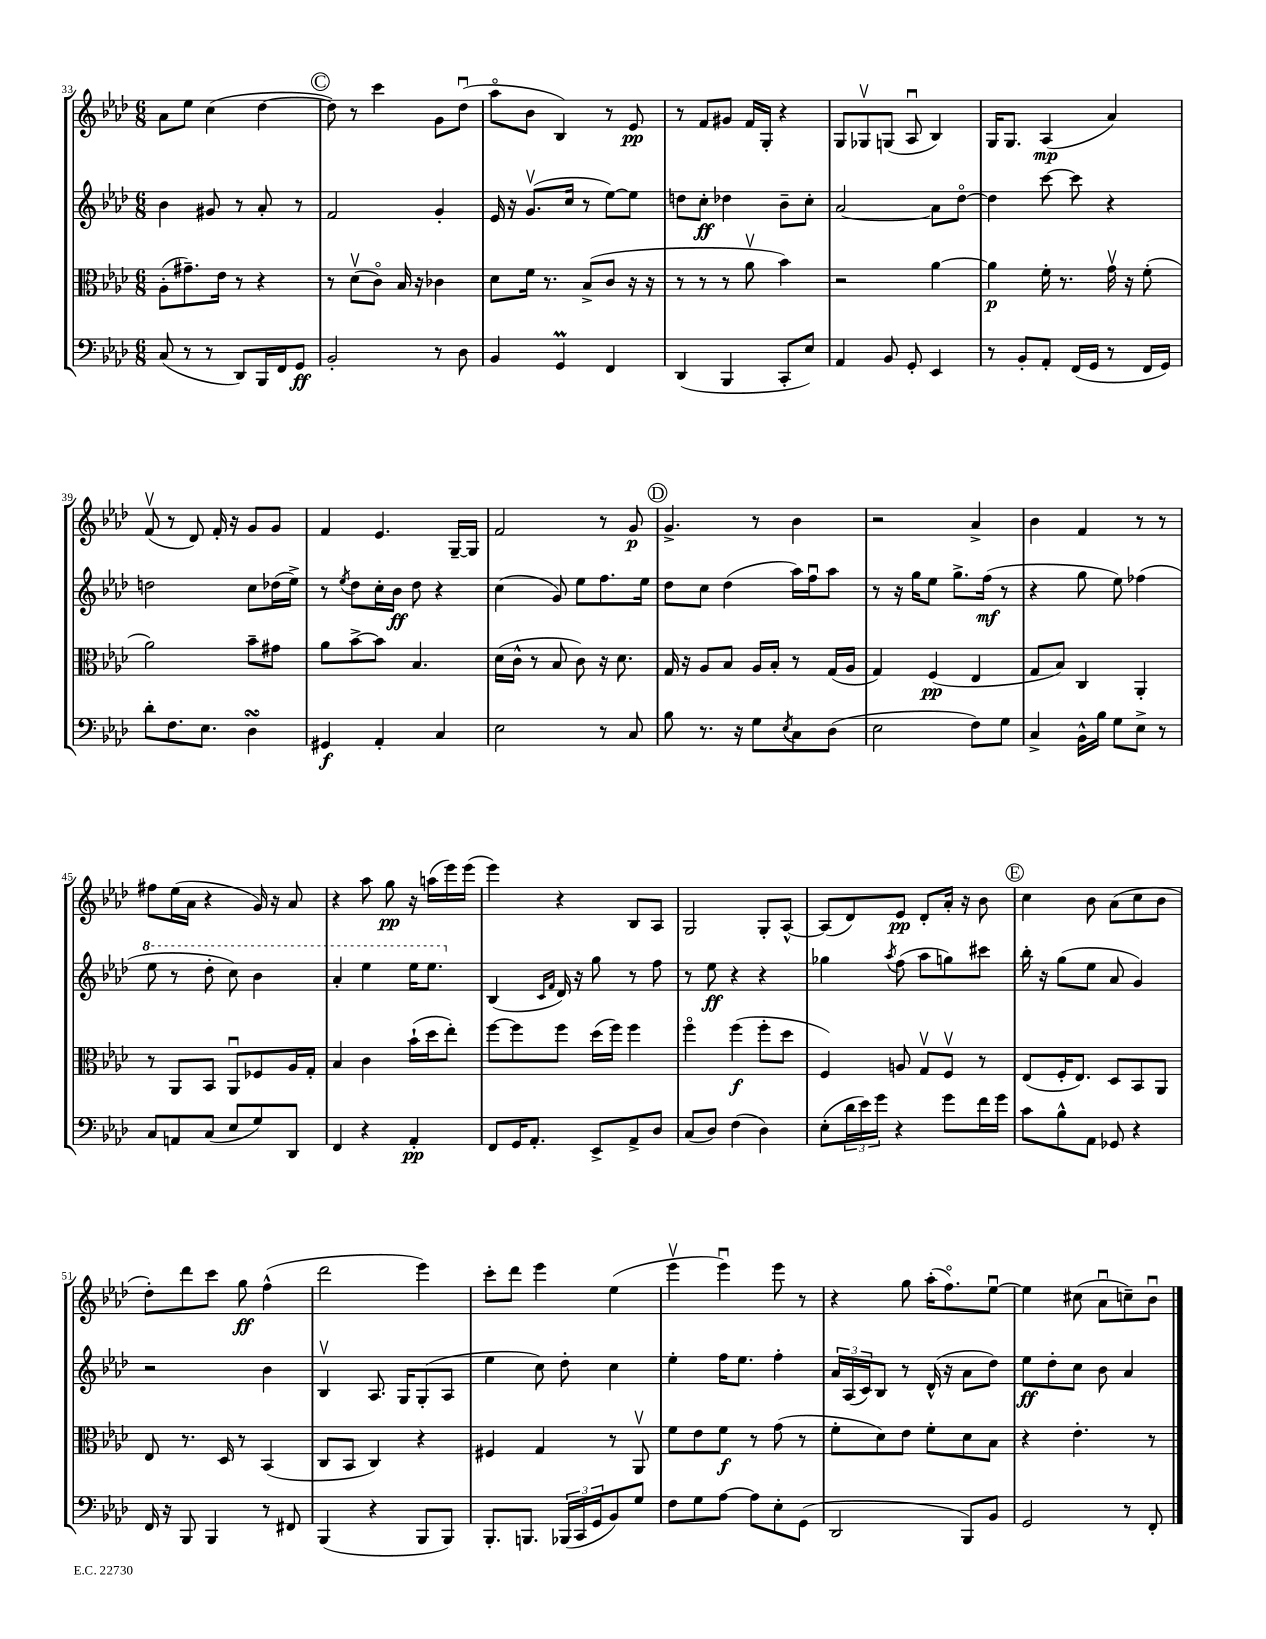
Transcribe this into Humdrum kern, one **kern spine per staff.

**kern	**kern	**kern	**kern
*staff4	*staff3	*staff2	*staff1
*clefF4	*clefC3	*clefG2	*clefG2
*k[b-e-a-d-]	*k[b-e-a-d-]	*k[b-e-a-d-]	*k[b-e-a-d-]
*M6/8	*M6/8	*M6/8	*M6/8
(8C/	(8A-'\L	4b-\	8a-\L
8r	8.g#~\)	.	8ee-\J
8r	.	8g#/	(4cc\
.	16e-\Jk	.	.
8DD-/L)	8r	8r	.
16BBB-/L	4r	8a-'/	[4dd-\
16FF/J	.	.	.
8GG/J	.	8r	.
=	=	=	=
2BB-'/	8r	2f/	8dd-\])
.	(8d-v\L	.	8r
.	8co\J)	.	4ccc\
.	16B-/	.	.
.	16r	.	.
8r	4c-\	4g'/	8g\L
8D-\	.	.	(8dd-u\J
=	=	=	=
4BB-/	8d-\L	16e-/	8aa-o\L
.	.	16r	.
.	16f\Jk	(8.gv/L	8b-\J
.	8.r	.	.
4GG/	.	.	4B-/)
.	.	16cc/Jk	.
.	(8B-^/L	8r	.
4FF/	8c/J	[8ee-\L)	8r
.	16r	8ee-\]J	8e-/
.	16r	.	.
=	=	=	=
(4DD-/	8r	8dd\L	8r
.	8r	8cc'\J	8f/L
4BBB-/	8r	4dd-\	8g#/J
.	8a-v\	.	16f/LL
.	.	.	16G'/JJ
8CC'/L	4b-\)	8b-~\L	4r
8E-/J)	.	8cc'\J	.
=	=	=	=
4AA-/	2r	[2a-/	8G/L
.	.	.	8G-v/
8BB-/	.	.	(8G/J
8GG'/	.	.	8A-u/
4EE-/	[4a-\	8a-\]L	4B-/)
.	.	[8dd-o\J	.
=	=	=	=
8r	4a-\]	4dd-\]	16G/LK
.	.	.	8.G/J
8BB-'/L	.	.	.
8AA-'/J	16f'\	[8ccc\	(4A-/
.	8.r	.	.
(16FF/LL	.	8ccc\]	.
16GG/JJ	.	.	.
8r	16gv\	4r	4a-/)
.	16r	.	.
16FF/LL	(8f'\	.	.
16GG/JJ)	.	.	.
=	=	=	=
8d-'\L	2a-\)	2dd\	(8fv/
8.F\	.	.	8r
.	.	.	8d-/)
8.E-\J	.	.	.
.	.	.	16f'/
.	.	.	16r
4D-\	8b-~\L	8cc\L	8g/L
.	8g#\J	(16dd-\L	8g/J
.	.	16ee-^\JJ)	.
=	=	=	=
4GG#/	8a-\L	8r	4f/
.	.	8qee-/	.
.	[8b-^\	8dd-\L	.
4AA-'/	8b-\]J	16cc'\L	4.e-/
.	.	16b-\JJ	.
.	4.B-/	8dd-\	.
4C/	.	4r	.
.	.	.	[16G~/LL
.	.	.	16G/]JJ
=	=	=	=
2E-\	(16d-\LL	(4cc\	2f/
.	16c^^\JJ	.	.
.	8r	.	.
.	8B-/	8g/)	.
.	8c\)	8ee-\L	.
8r	16r	8.ff\	8r
.	8.d-\	.	.
8C/	.	.	8g/
.	.	16ee-\Jk	.
=	=	=	=
8B-\	16G/	8dd-\L	4.g^/
.	16r	.	.
8.r	8A-/L	8cc\J	.
.	8B-/J	(4dd-\	.
16r	.	.	.
8G\L	16A-/LL	.	8r
.	16B-'/JJ	.	.
8qE-/	.	.	.
8C\	8r	16aa-\LL)	4b-\
.	.	16ffu\J	.
(8D-\J	(16G/LL	8aa-\J	.
.	16A-/JJ	.	.
=	=	=	=
2E-\	4G/)	8r	2r
.	.	16r	.
.	.	16gg\LK	.
.	(4F/	8ee-\J	.
.	.	8.gg^\L	.
8F\L)	4E-/	.	4a-^/
.	.	(16ff\Jk	.
8G\J	.	8r	.
=	=	=	=
4C^/	8G/L	4r	4b-\
.	8B-/J)	.	.
16BB-^^\LL	4C/	8gg\	4f/
16B-\JJ	.	.	.
8G\L	.	8ee-\)	.
8E-^\J	4AA-'/	(4ff-\	8r
8r	.	.	8r
=	=	=	=
8C/L	8r	8eee-\	8ff#\L
8AA/	8AA-/L	8r	(16ee-\L
.	.	.	16a-\JJ
(8C/J	8BB-/J	8ddd-'\	4r
8E-/L	8AA-u/L	8ccc\)	.
8G/)	8F-/	4bb-\	16g/)
.	.	.	16r
8DD-/J	16A-/L	.	8a-/
.	16G'/JJ	.	.
=	=	=	=
4FF/	4B-/	4aa-'/	4r
4r	4c\	4eee-\	8aa-\
.	.	.	8gg\
4AA-'/	(16b-`\LL	16eee-\LK	16r
.	16dd-\J	8.eee-\J	(16aa\LL
.	8ee-'\J)	.	16eee-\)
.	.	.	(16eee-\JJ
=	=	=	=
8FF/L	[8ff\L	(4B-/	4eee-\)
16GG/K	8ff\]	.	.
8.AA-'/J	.	.	.
.	.	16qqc/LL	.
.	.	16qqf/JJ	.
.	8ff\J	16d-/)	4r
.	.	16r	.
8EE-^/L	(16dd-\LL	8gg\	.
.	16ff\JJ)	.	.
8AA-^/	4ff\	8r	8B-/L
8D-/J	.	8ff\	8A-/J
=	=	=	=
(8C/L	4ffo\	8r	2G/
8D-/J)	.	8ee-\	.
(4F\	(4ff\	4r	.
4D-\)	8ff'\L	4r	8G'/L
.	8dd-\J	.	[8A-^^/J
=	=	=	=
(8E-'\L	4F/)	4gg-\	(8A-/]L
24d-\L	.	.	8d-/)
24e-\)	.	.	.
24g\JJ	.	.	.
.	.	8qaa-/	.
4r	8A/	(8ff\	8e-/J
.	8Gv/L	8aa-\L	8d-'/L
8g\L	8Fv/J	8gg\)	16a-'/Jk
.	.	.	16r
16f\L	8r	8ccc#\J	8b-\
16g\JJ	.	.	.
=	=	=	=
8c\L	(8E-/L	16bb-'\	4cc\
.	.	16r	.
8B-^^\	16F'/K	(8gg\L	.
.	8.E-/J)	.	.
8AA-\J	.	8ee-\J	8b-\
8GG-/	8D-/L	8a-/	(8a-\L
4r	8BB-/	4g/)	8cc\
.	8AA-/J	.	8b-\J
=	=	=	=
16FF/	8E-/	2r	8dd-'\L)
16r	.	.	.
8BBB-/	8.r	.	8ddd-\
4BBB-/	.	.	8ccc\J
.	16D-/	.	.
.	8r	.	8gg\
8r	(4BB-/	4b-\	(4ff^^\
8FF#/	.	.	.
=	=	=	=
(4BBB-/	8C/L	4B-v/	2ddd-\
.	8BB-/J	.	.
4r	4C/)	8.A-/	.
.	.	16G/LK	.
8BBB-/L	4r	(8G'/	4eee-\)
8BBB-/J)	.	8A-/J	.
=	=	=	=
8.BBB-'/L	4F#/	4ee-\	8ccc'\L
.	.	.	8ddd-\J
8.BBB/J	.	.	.
.	4G/	8cc\)	4eee-\
(24BBB-/LL	.	8dd-'\	.
24CC/	.	.	.
24GG/J	.	.	.
8BB-/)	8r	4cc\	(4ee-\
8G/J	8AA-v/	.	.
=	=	=	=
8F\L	8f\L	4ee-'\	4eee-v\
8G\	8e-\	.	.
[8A-\J	8f\J	16ff\LK	4eee-u\)
.	.	8.ee-\J	.
8A-\]L	8r	.	.
8E-'\	(8g\	4ff'\	8eee-\
(8GG\J	8r	.	8r
=	=	=	=
2DD-/	8f'\L	24a-/LL	4r
.	.	(24A-/	.
.	.	24c/J)	.
.	8d-\)	8B-/J	.
.	8e-\J	8r	8gg\
.	8f'\L	(16d-^^/	(16aa-'\LK
.	.	16r	8.ffo\)
8BBB-/L)	8d-\	8a-\L	.
8BB-/J	8B-\J	8dd-\J)	[8ee-u\J
=	=	=	=
2GG/	4r	8ee-\L	4ee-\]
.	.	8dd-'\	.
.	4.e-'\	8cc\J	(8cc#\
.	.	8b-\	8a-u\L
8r	.	4a-/	8cc~\)
8FF'/	8r	.	8b-u\J
==	==	==	==
*-	*-	*-	*-
